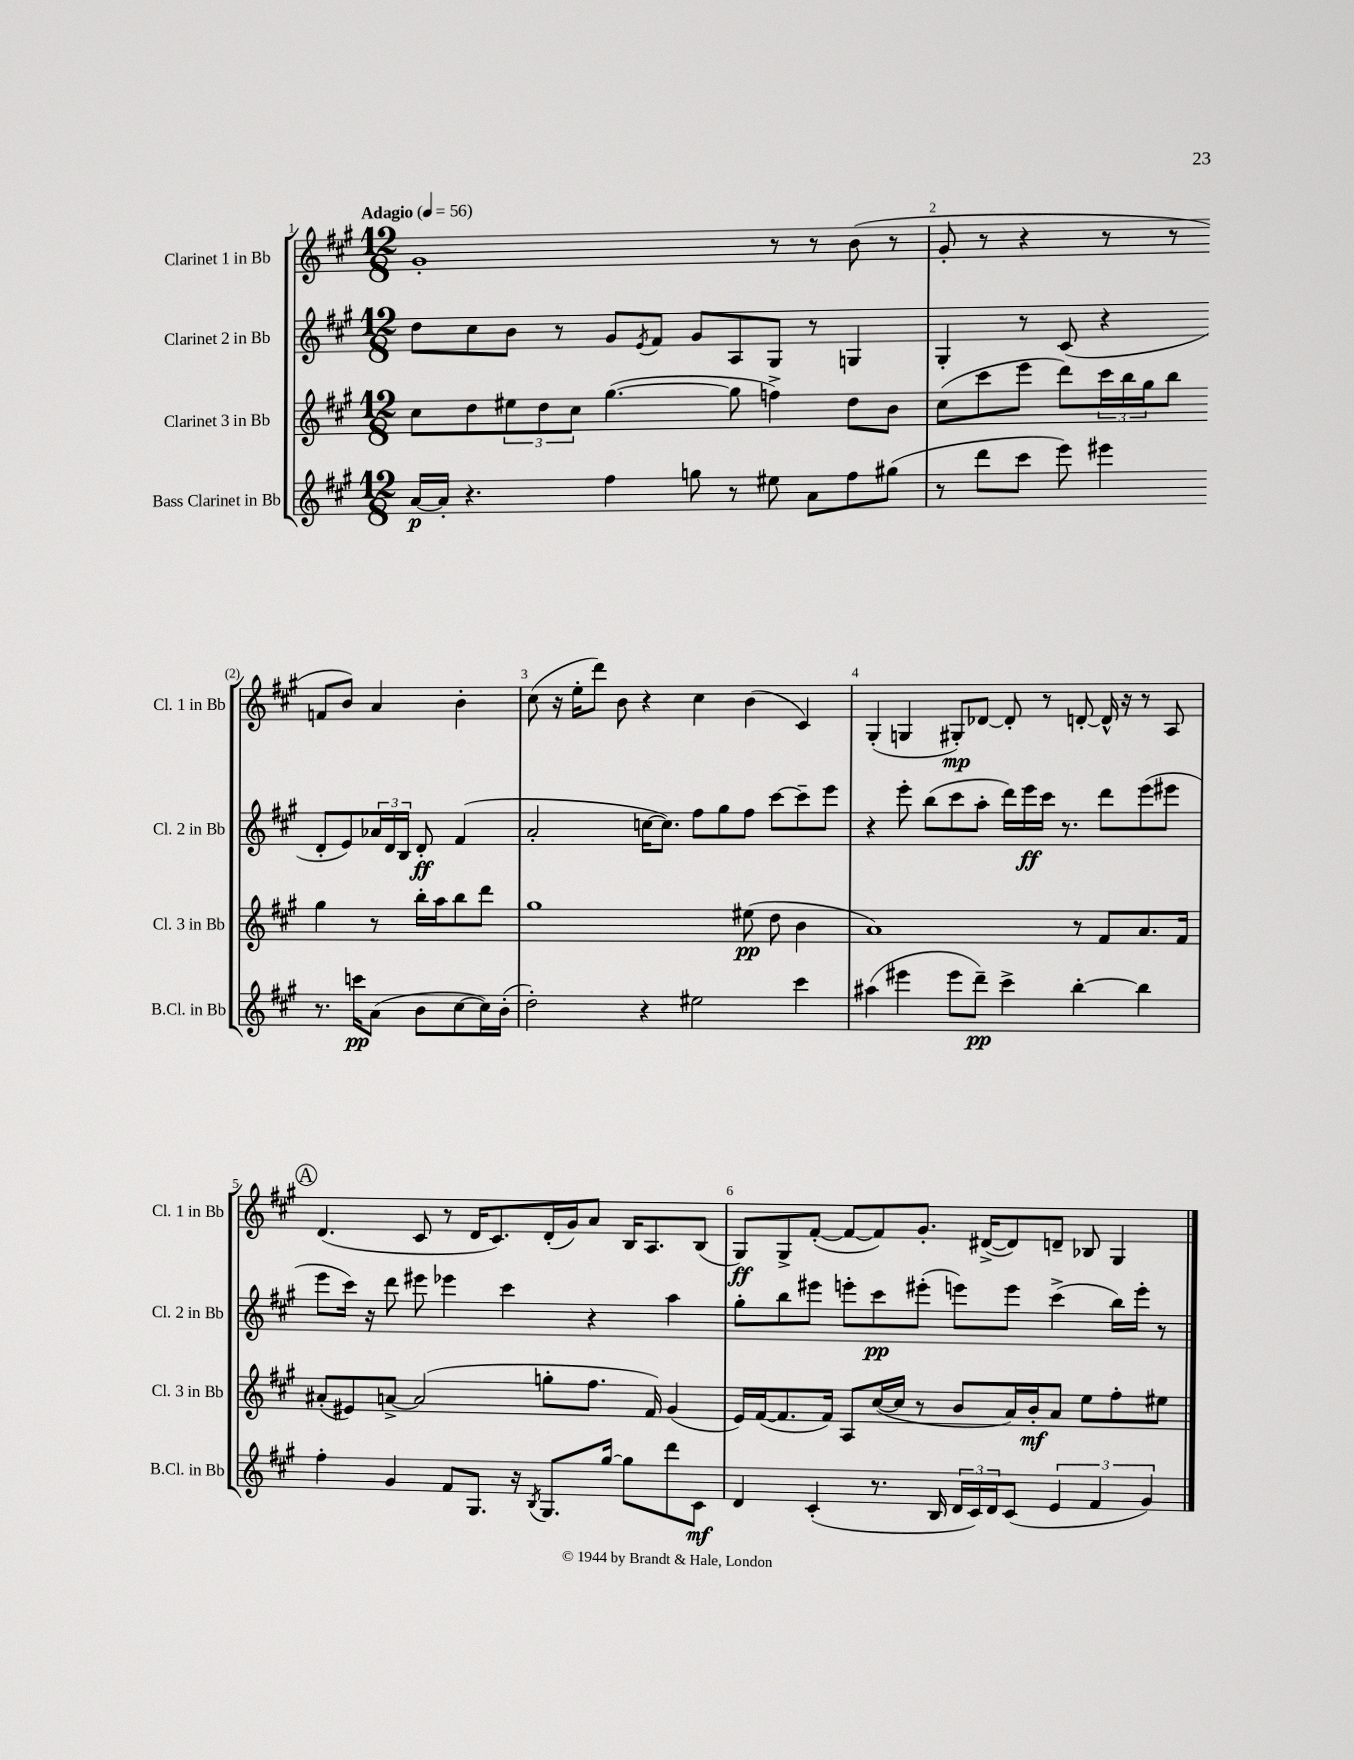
<<
\new StaffGroup <<
\new Staff = "s0" \with { instrumentName = "Clarinet 1 in Bb" shortInstrumentName = "Cl. 1 in Bb" } {
    \clef treble \key a \major \numericTimeSignature \time 12/8 \tempo "Adagio" 4 = 56
    gis'1-. r8 r8 b'8( r8 |
    gis'8-. r8 r4 r8 r8 f'8 b'8) a'4 b'4-. |
    cis''8( r16 e''16-. d'''8) b'8 r4 cis''4 b'4( cis'4) |
    gis4-.( g4 gis8-.\mp) des'8~ des'8-. r8 d'8~-. d'16-^ r16 r8 a8 |
    \mark \markup { \circle "A" } d'4.( cis'8 r8 d'16 cis'8.) d'16-.( gis'16) a'8 b16 a8. b8( |
    gis8\ff) gis8-> fis'8~-.( fis'8~ fis'8) gis'8.-. dis'16~->( dis'8) d'8-- bes8 gis4 \bar "|." |
}
\new Staff = "s1" \with { instrumentName = "Clarinet 2 in Bb" shortInstrumentName = "Cl. 2 in Bb" } {
    \clef treble \key a \major \numericTimeSignature \time 12/8
    d''8 cis''8 b'8 r8 gis'8 \acciaccatura { e'8 } fis'8 gis'8 a8 gis8 r8 g4 |
    gis4-. r8 cis'8( r4 d'8-. e'8) \tuplet 3/2 { aes'16 d'16 b16 } d'8-.\ff fis'4( |
    a'2-. c''16~ c''8.) fis''8 gis''8 fis''8 cis'''8~ cis'''8-- e'''8 |
    r4 e'''8-. b''8( cis'''8 a''8-. d'''16) e'''16\ff cis'''16 r8. d'''8 e'''8( eis'''8 |
    \mark \markup { \circle "A" } e'''8 cis'''16) r16 d'''8 eis'''8 ees'''4 cis'''4 r4 a''4 |
    gis''8-. b''8 eis'''8 e'''8-. cis'''8\pp eis'''8-.( e'''8) e'''8 cis'''4->( b''16) e'''16-. r8 \bar "|." |
}
\new Staff = "s2" \with { instrumentName = "Clarinet 3 in Bb" shortInstrumentName = "Cl. 3 in Bb" } {
    \clef treble \key a \major \numericTimeSignature \time 12/8
    cis''8 d''8 \tuplet 3/2 { eis''8 d''8 cis''8 } gis''4.~( gis''8 f''4->) d''8 b'8 |
    cis''8( cis'''8 e'''8 d'''8) \tuplet 3/2 { cis'''16 b''16 gis''16 } b''8 gis''4 r8 b''16-. a''16 b''8 d'''8 |
    gis''1 eis''8\pp( d''8 b'4 |
    a'1) r8 fis'8 a'8. fis'16 |
    \mark \markup { \circle "A" } ais'8-.( eis'8) a'8~-> a'2( g''8-. fis''8. fis'16) gis'4( |
    e'16) fis'16~( fis'8. fis'16) a8 cis''16~( cis''16 r8 b'8 a'16) b'16-.\mf a'8 e''8 fis''8-. eis''8 \bar "|." |
}
\new Staff = "s3" \with { instrumentName = "Bass Clarinet in Bb" shortInstrumentName = "B.Cl. in Bb" } {
    \clef treble \key a \major \numericTimeSignature \time 12/8
    a'16~\p a'16-. r4. fis''4 g''8 r8 eis''8 a'8 fis''8 gis''8( |
    r8 d'''8 cis'''8 e'''8) eis'''4 r8. c'''16\pp a'8( b'8 cis''8~ cis''16) b'16-.( |
    d''2-.) r4 eis''2 cis'''4 |
    ais''4( eis'''4 eis'''8 d'''8--\pp) cis'''4-> b''4~-. b''4 |
    \mark \markup { \circle "A" } fis''4-. gis'4 fis'8 gis8. r16 \acciaccatura { b8 } gis8. gis''16~ gis''8 d'''8 cis'8\mf |
    d'4 cis'4-.( r8. b16 \tuplet 3/2 { d'16 cis'16) d'16 } cis'8( \tuplet 3/2 { e'4 fis'4 gis'4) } \bar "|." |
}
>>
>>
\layout { \context { \Score \override BarNumber.break-visibility = ##(#f #t #t) barNumberVisibility = #all-bar-numbers-visible } }
